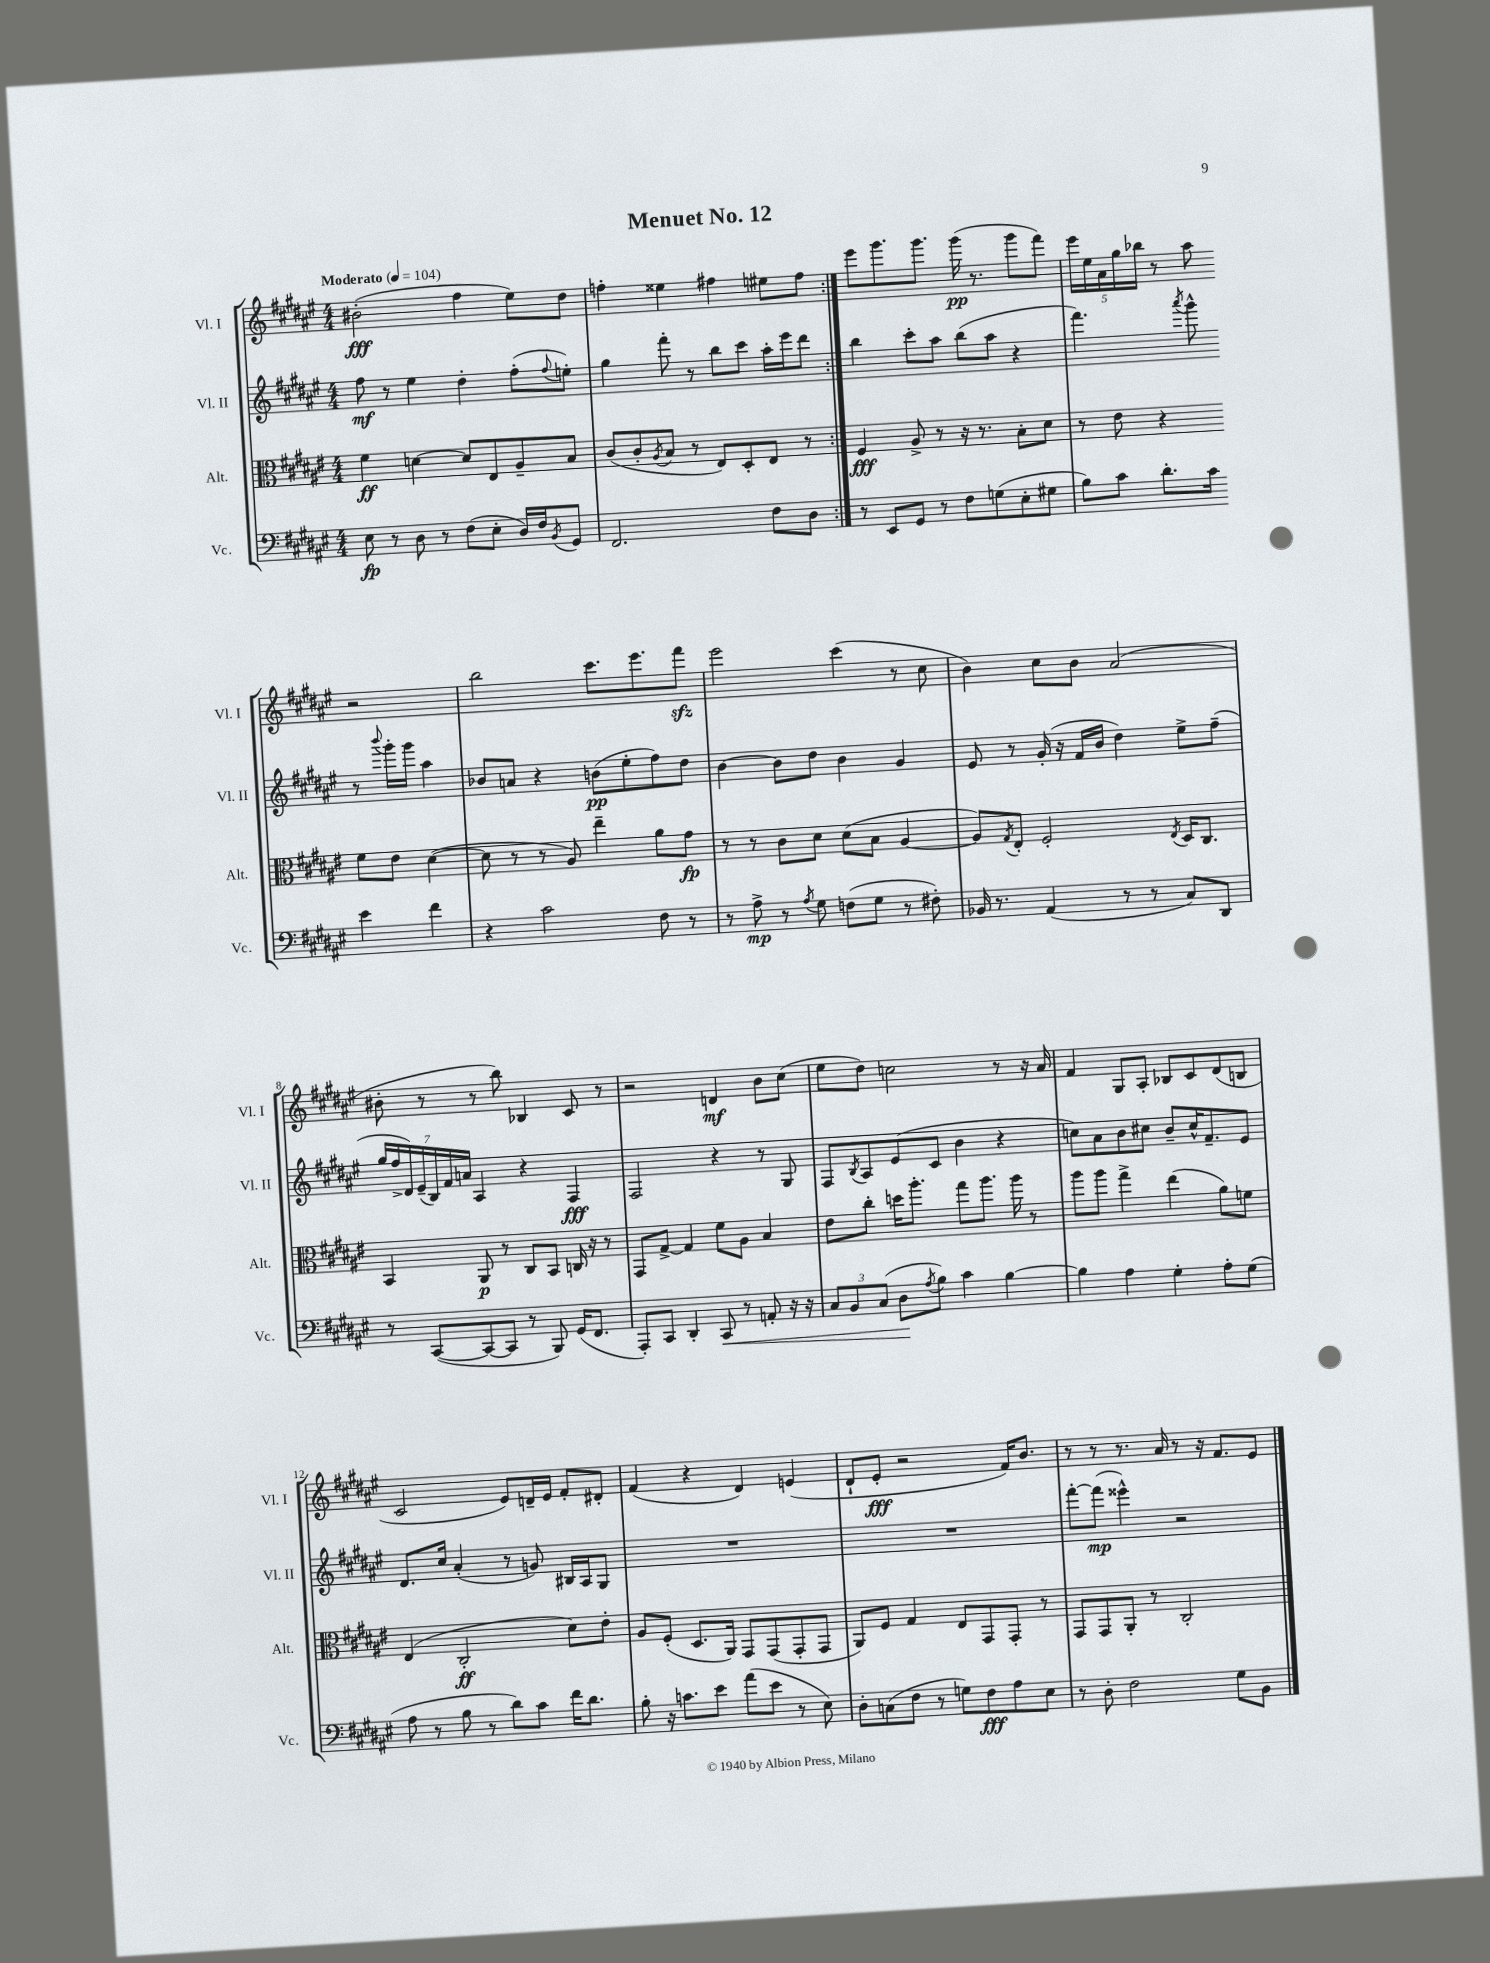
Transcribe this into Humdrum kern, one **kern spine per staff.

**kern	**dynam	**kern	**dynam	**kern	**dynam	**kern	**dynam
*part4	*part4	*part3	*part3	*part2	*part2	*part1	*part1
*staff4	*staff4	*staff3	*staff3	*staff2	*staff2	*staff1	*staff1
*I"Vc.	*	*I"Alt.	*	*I"Vl. II	*	*I"Vl. I	*
*I'Vc.	*	*I'Alt.	*	*I'Vl. II	*	*I'Vl. I	*
*clefF4	*	*clefC3	*	*clefG2	*	*clefG2	*
*k[f#c#g#d#a#e#]	*	*k[f#c#g#d#a#e#]	*	*k[f#c#g#d#a#e#]	*	*k[f#c#g#d#a#e#]	*
*M4/4	*	*M4/4	*	*M4/4	*	*M4/4	*
*MM104	*	*MM104	*	*MM104	*	*MM104	*
=1	=1	=1	=1	=1	=1	=1	=1
!	!	!	!	!	!	!LO:TX:a:B:t=Moderato	!
8E#\	fp	4f#\	ff	8ff#\	mf	(2b#X'\	fff
8r	.	.	.	8r	.	.	.
8D#\	.	[4dn\	.	4ee#\	.	.	.
8r	.	.	.	.	.	.	.
(8F#\L	.	8d/L]	.	4dd#'\	.	4ff#\	.
8E#'\J	.	8E#/	.	.	.	.	.
16D#/LL)	.	8A#~/	.	(8ff#'\L	.	8ee#\L)	.
16F#/J	.	.	.	.	.	.	.
8qBB/	.	.	.	8qqff#/	.	.	.
8GG#/J	.	8B/J	.	8een'\J)	.	8dd#\J	.
=2	=2	=2	=2	=2	=2	=2	=2
2.FF#/	.	(8c#/L	.	4gg#\	.	4ffn'\	.
.	.	8c#'/	.	.	.	.	.
.	.	8qA#/	.	.	.	.	.
.	.	8B/J	.	8fff#'\	.	4ee##X\	.
.	.	8r	.	8r	.	.	.
.	.	8E#/L)	.	8bb\L	.	4ff#X\	.
.	.	8D#'/	.	8ccc#\J	.	.	.
8F#\L	.	8E#/J	.	16aa#'\LL	.	8ee#X\L	.
.	.	.	.	16eee#\J	.	.	.
8D#\J	.	8r	.	8ddd#\J	.	8ff#\J	.
=3:|!	=3:|!	=3:|!	=3:|!	=3:|!	=3:|!	=3:|!	=3:|!
8r	.	4F#/	fff	4bb\	.	8eee#\L	.
8EE#/L	.	.	.	.	.	8.ggg#\	.
8GG#/J	.	8A#^/	.	8ccc#'\L	.	.	.
.	.	.	.	.	.	8.ggg#\J	.
8r	.	8r	.	8aa#\J	.	.	.
8F#\L	.	16r	.	(8bb\L	.	(16ggg#\	pp
.	.	8.r	.	.	.	8.r	.
(8Gn\	.	.	.	8aa#\J	.	.	.
8E#'\	.	8B'\L	.	4r	.	8ggg#\L	.
8G#X\J	.	8d#\J	.	.	.	8fff#\J)	.
=4	=4	=4	=4	=4	=4	=4	=4
8B\L)	.	8r	.	4.fff#\)	.	20eee#\LL	.
.	.	.	.	.	.	20ee#\	.
.	.	.	.	.	.	20a#\	.
8c#\J	.	8e#\	.	.	.	.	.
.	.	.	.	.	.	20gg#\	.
.	.	.	.	.	.	20bb-X\JJ	.
8.d#'\L	.	4r	.	.	.	8r	.
.	.	.	.	8qaaa#/	.	.	.
.	.	.	.	8ggg#^^\	.	8aa#\	.
16c#\Jk	.	.	.	.	.	.	.
4e#\	.	8f#\L	.	8r	.	2r	.
.	.	.	.	8qqbbb/	.	.	.
.	.	8e#\J	.	16ggg#'\LL	.	.	.
.	.	.	.	16ggg#\JJ	.	.	.
4f#\	.	([4d#\	.	4aa#\	.	.	.
!!LO:LB:g=z
=5	=5	=5	=5	=5	=5	=5	=5
4r	.	8d#\]	.	8b-X/L	.	2bb\	.
.	.	8r	.	8an/J	.	.	.
2c#\	.	8r	.	4r	.	.	.
.	.	8A#/)	.	.	.	.	.
.	.	4ee#~\	.	(8bn\L	pp	8.ccc#\L	.
.	.	.	.	8ee#'\	.	.	.
.	.	.	.	.	.	8.eee#\	.
8F#\	.	8a#\L	.	8ff#\)	.	.	.
8r	.	8g#\J	fp	8dd#\J	.	8fff#zz\J	.
=6	=6	=6	=6	=6	=6	=6	=6
8r	.	8r	.	[4b\	.	2eee#\	.
8A#^\	mp	8r	.	.	.	.	.
8r	.	8c#\L	.	8b\L]	.	.	.
8qA#/	.	.	.	.	.	.	.
8G#\	.	8d#\J	.	8dd#\J	.	.	.
(8Fn\L	.	(8d#\L	.	4b\	.	(4ccc#\	.
8G#\J	.	8B\J	.	.	.	.	.
8r	.	[4A#/	.	4g#/	.	8r	.
8F#X'\)	.	.	.	.	.	8cc#\	.
=7	=7	=7	=7	=7	=7	=7	=7
16BB-X/	.	8A#/L])	.	8e#/	.	4b\)	.
8.r	.	.	.	.	.	.	.
.	.	8qG#/	.	.	.	.	.
.	.	8E#'/J	.	8r	.	.	.
(4AA#/	.	2F#'/	.	(16g#'/	.	8cc#\L	.
.	.	.	.	16r	.	.	.
.	.	.	.	16f#/LL	.	8b\J	.
.	.	.	.	16b/JJ	.	.	.
8r	.	.	.	4dd#\)	.	(2a#/	.
8r	.	.	.	.	.	.	.
.	.	8qE#/	.	.	.	.	.
8C#/L)	.	16D#/KL	.	8ee#^\L	.	.	.
.	.	8.C#/J	.	.	.	.	.
8DD#/J	.	.	.	(8ff#~\J	.	.	.
!!LO:LB:g=z
=8	=8	=8	=8	=8	=8	=8	=8
8r	.	4BB/	.	28gg#/LL	.	8b#X'\	.
.	.	.	.	28ff#^/	.	.	.
.	.	.	.	28d#/)	.	.	.
.	.	.	.	(28e#~/	.	.	.
([8CC#/L	.	.	.	.	.	8r	.
.	.	.	.	28B/)	.	.	.
.	.	.	.	28f#/	.	.	.
.	.	.	.	28an/JJ	.	.	.
8CC#/_	.	8AA#/	p	4A#/	.	8r	.
8CC#/J]	.	8r	.	.	.	8bb\)	.
8r	.	8C#/L	.	4r	.	4B-X/	.
8BBB/)	.	8BB/J	.	.	.	.	.
(16GG#/KL	.	16Cn/	.	4F#/	fff	8c#/	.
8.FF#/J	.	16r	.	.	.	.	.
.	.	8r	.	.	.	8r	.
=9	=9	=9	=9	=9	=9	=9	=9
8AAA#'/L)	.	8GG#/L	.	2F#/	.	2r	.
8CC#/J	.	[8G#^/J	.	.	.	.	.
4DD#'/	.	4G#/]	.	.	.	.	.
!	!LO:HP:b	!	!	!	!	!	!
8CC#/	<	8f#\L	.	4r	.	4dn/	mf
8r	.	8A#\J	.	.	.	.	.
8AAn'/	.	4B/	.	8r	.	8b\L	.
16r	.	.	.	8G#/	.	(8cc#\J	.
16r	.	.	.	.	.	.	.
=10	=10	=10	=10	=10	=10	=10	=10
12C#/L	.	8e#\L	.	8F#/L	.	8ee#\L	.
12BB/	.	.	.	.	.	.	.
.	.	.	.	8qB/	.	.	.
.	.	8cc#'\J	.	8A#/	.	8dd#\J)	.
(12C#/J	.	.	.	.	.	.	.
8D#\L	.	16ddn\KL	.	(8e#/	.	2ccn\	.
.	.	8.aa#'\J	.	.	.	.	.
8qA#/	.	.	.	.	.	.	.
8B\J)	[	.	.	8c#/J	.	.	.
4c#\	.	8gg#\L	.	4b\	.	.	.
.	.	8.aa#\J	.	.	.	.	.
[4B\	.	.	.	4r	.	8r	.
.	.	16aa#\	.	.	.	.	.
.	.	8r	.	.	.	16r	.
.	.	.	.	.	.	16a#/	.
=11	=11	=11	=11	=11	=11	=11	=11
4B\]	.	8aa#\L	.	8ccn\L)	.	4f#/	.
.	.	8aa#\J	.	8a#\	.	.	.
4A#\	.	4gg#^\	.	8b\	.	8G#/L	.
.	.	.	.	8cc#X\J	.	8A#'/J	.
4G#'\	.	(4ee#\	.	8b~/L	.	8B-X/L	.
.	.	.	.	16cc#^^/K	.	8c#/	.
.	.	.	.	8.f#~/	.	.	.
8A#'\L	.	8a#\L)	.	.	.	(8d#/	.
(8G#\J	.	8fn\J	.	8e#/J	.	8Bn/J	.
!!LO:LB:g=z
=12	=12	=12	=12	=12	=12	=12	=12
8A#\	.	(4E#/	.	8.d#/L	.	2c#/	.
8r	.	.	.	.	.	.	.
.	.	.	.	16cc#/Jk	.	.	.
8B\	.	2C#'/	ff	(4a#'/	.	.	.
8r	.	.	.	.	.	.	.
8d#\L)	.	.	.	8r	.	8e#/L)	.
8c#\J	.	.	.	8gn/)	.	16dn~/L	.
.	.	.	.	.	.	16e#/JJ	.
16f#\KL	.	8d#\L)	.	16B#X/LL	.	8f#'/L	.
8.d#\J	.	.	.	16A#/J	.	.	.
.	.	8e#'\J	.	8G#/J	.	8d#X'/J	.
=13	=13	=13	=13	=13	=13	=13	=13
8B'\	.	8A#/L	.	1r	.	(4f#/	.
16r	.	(8F#'/J	.	.	.	.	.
8.cn\L	.	.	.	.	.	.	.
.	.	8.D#/L	.	.	.	4r	.
8e#\J	.	.	.	.	.	.	.
.	.	16AA#/Jk)	.	.	.	.	.
(8a#\L	.	8GG#/L	.	.	.	4d#/)	.
8e#\J	.	(8GG#/	.	.	.	.	.
8r	.	8GG#'/	.	.	.	(4en/	.
8E#\)	.	8GG#/J	.	.	.	.	.
=14	=14	=14	=14	=14	=14	=14	=14
8D#'\L	.	8AA#/L)	.	1r	.	8d#`/L	.
(8Cn\	.	8F#/J	.	.	.	8e#'/J	fff
8F#\J	.	4G#/	.	.	.	2r	.
8r	.	.	.	.	.	.	.
8Gn\L)	.	8E#/L	.	.	.	.	.
8F#\	fff	8GG#/	.	.	.	.	.
8A#\	.	8GG#'/J	.	.	.	16f#/KL)	.
.	.	.	.	.	.	8.b/J	.
8E#\J	.	8r	.	.	.	.	.
=15	=15	=15	=15	=15	=15	=15	=15
8r	.	8GG#/L	.	[8fff#'\L	.	8r	.
8D#'\	.	8GG#/	.	(8fff#\J]	mp	8r	.
2F#\	.	8AA#'/J	.	4eee##X^^\)	.	8.r	.
.	.	8r	.	.	.	.	.
.	.	.	.	.	.	16a#/	.
.	.	2C#'/	.	2r	.	8r	.
.	.	.	.	.	.	16r	.
.	.	.	.	.	.	8.f#/L	.
8G#\L	.	.	.	.	.	.	.
8BB\J	.	.	.	.	.	8e#/J	.
==	==	==	==	==	==	==	==
*-	*-	*-	*-	*-	*-	*-	*-
